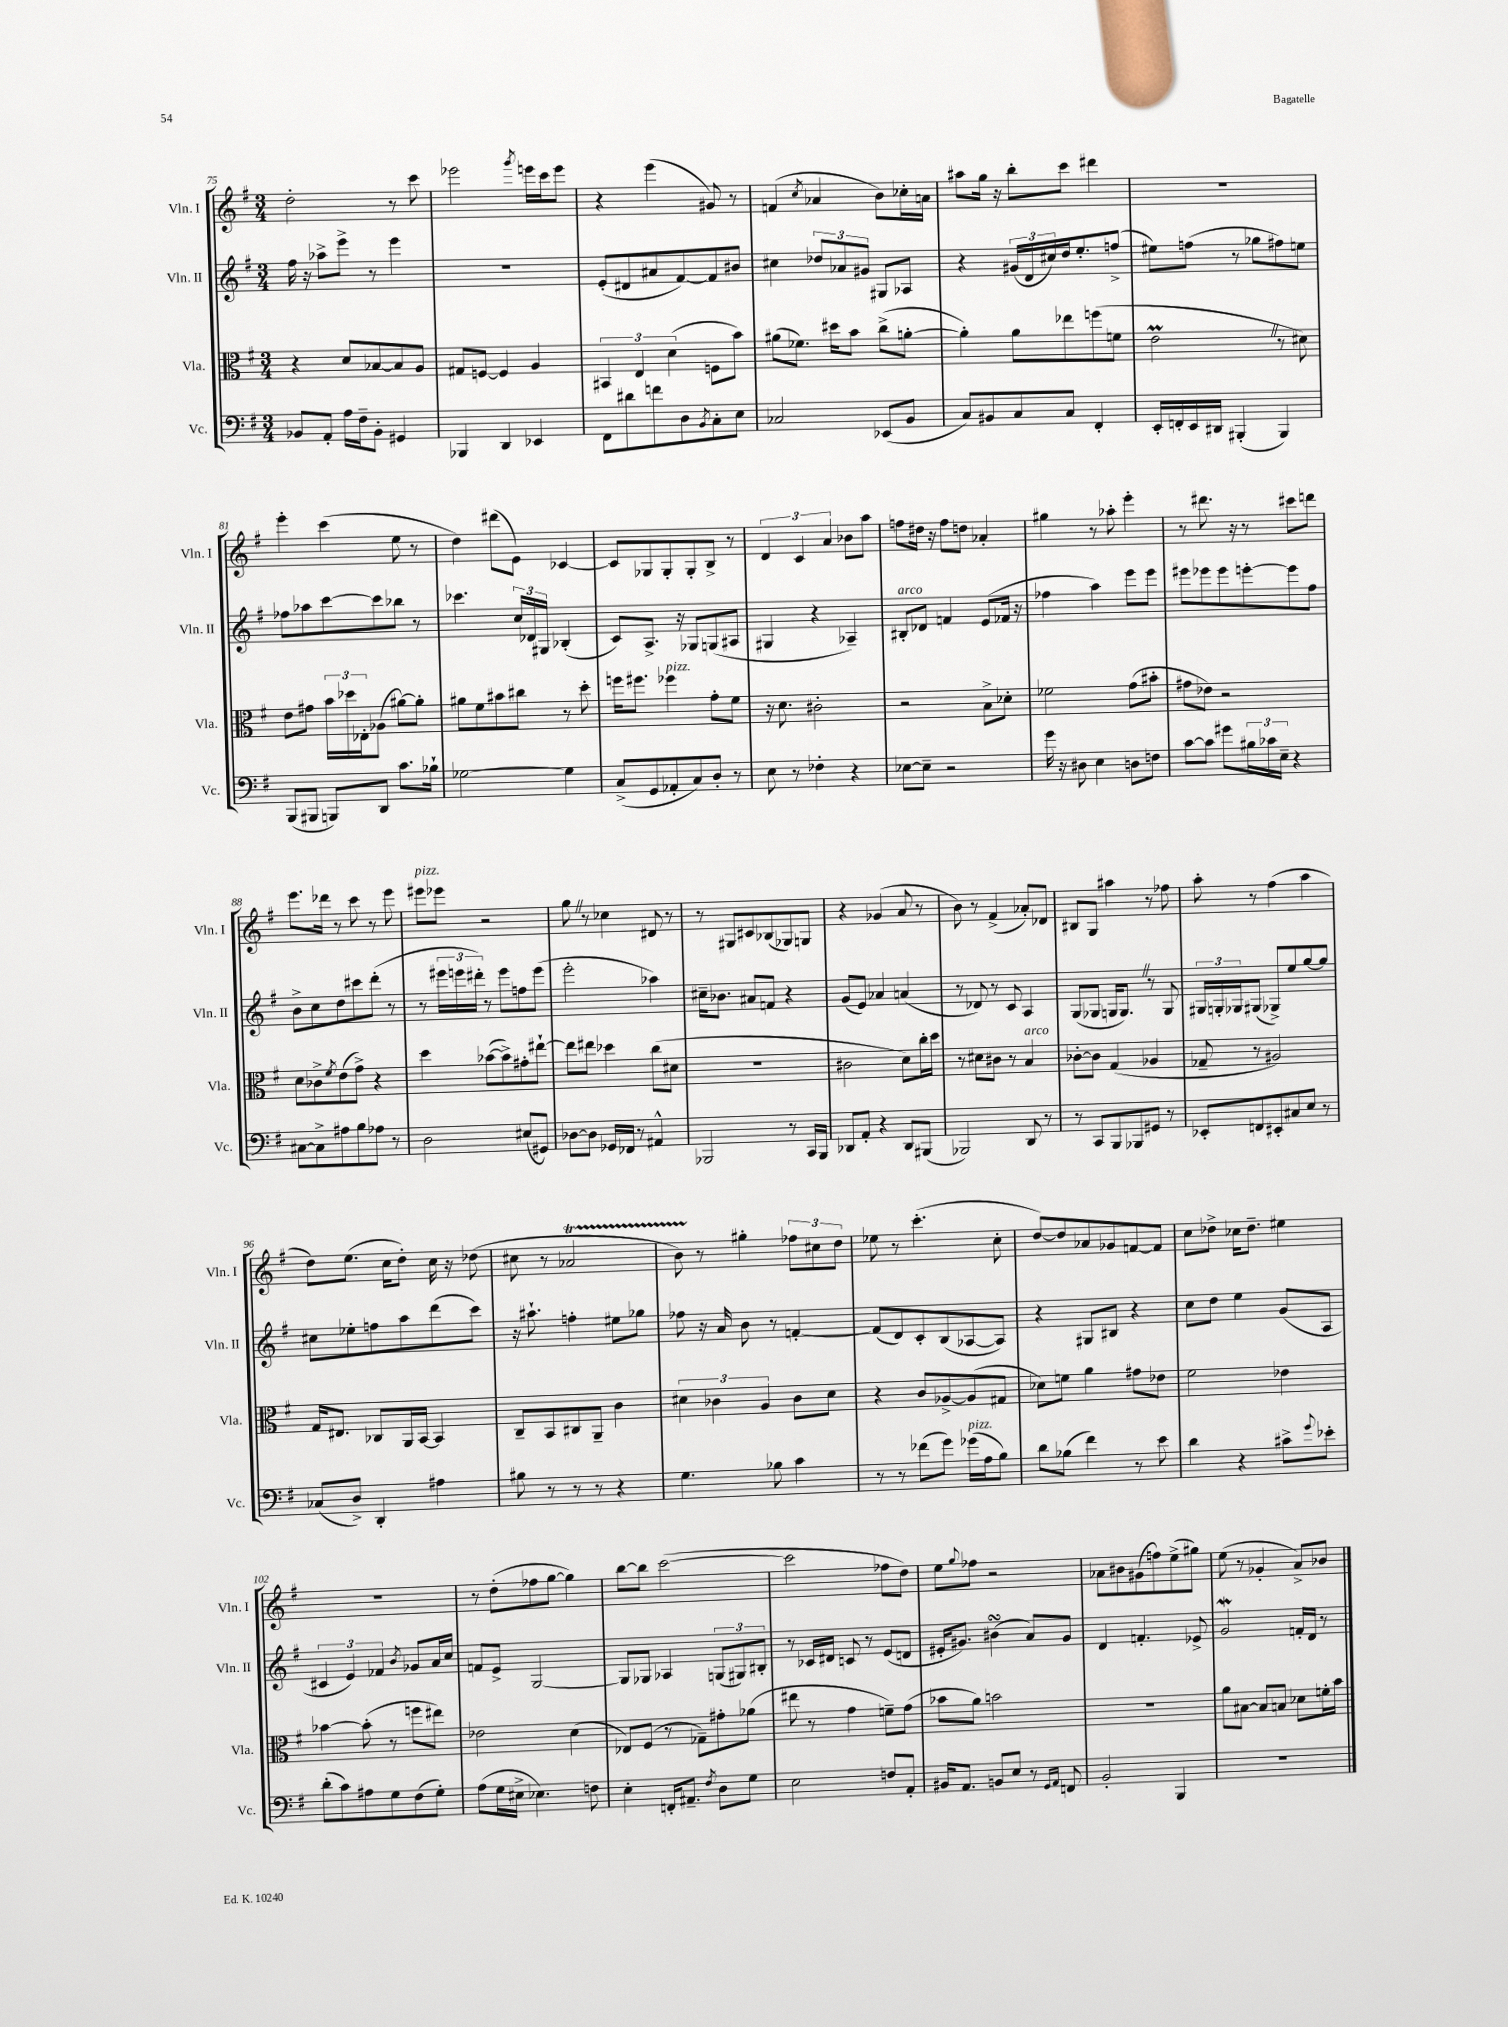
<<
\new StaffGroup <<
\new Staff = "s0" \with { instrumentName = "Vln. I" shortInstrumentName = "Vln. I" } {
    \clef treble \key g \major \numericTimeSignature \time 3/4
    d''2-. r8 c'''8 |
    ees'''2 \acciaccatura { g'''8 } e'''16 c'''16 e'''8 |
    r4 e'''4( gis'8) r8 |
    f'4( \acciaccatura { c''8 } aes'4 b'8) ces''16-. a'16 |
    ais''8 g''16 r16 b''8-. c'''8 dis'''4 |
    R2. |
    e'''4-. c'''4( e''8 r8 |
    d''4) dis'''8( e'8) ces'4~ |
    ces'8 ges8 ges8-. ges8-. b8-> r8 |
    \tuplet 3/2 { d'4 c'4 a'4 } bes'8 a''8 |
    f''8 dis''16 r16 f''8 d''8 aes'4-. |
    gis''4 r8 aes''8-. e'''4-. |
    r8 dis'''8. r16 r8 cis'''8 d'''8 |
    e'''8. des'''16 r8 c'''8 r8 e'''8 |
    eis'''8^\markup { \italic "pizz." } ees'''8 r2 |
    g''8 \once \override BreathingSign.text = \markup { \musicglyph "scripts.caesura.straight" } \breathe r8 ces''4 dis'8 r8 |
    r8 gis8 cis'8 bes8( ges8) g8 |
    r4 ges'4( a'8 r8 |
    b'8) r8 fis'4->( aes'8-.) des'8 |
    bis8 g8 ais''4 r8 fes''8 |
    a''8-. r8 fis''4( a''4 |
    d''8) e''8.( c''16 d''8-.) c''16 r16 des''8( |
    cis''8 r8 aes'2\startTrillSpan |
    b'8) r8\stopTrillSpan gis''4-. \tuplet 3/2 { fes''8 cis''8 d''8 } |
    ees''8 r8 c'''4.-.( c''8-. |
    d''8~) d''8 aes'8 ges'8 f'8~ f'8 |
    c''8 des''8-> ces''16 des''8.-- eis''4 |
    R2. |
    r8 d''8-.( fes''8 g''8~ g''4) |
    b''8~ b''8 c'''2~( |
    c'''2 fes''8 d''8) |
    e''8 \appoggiatura { g''8 } fes''8 r2 |
    aes'8 bis'8 gis'8( f''8) e''8->( gis''8) |
    e''8( r8 ges'4-. a'8->) bes'8 \bar "|." |
}
\new Staff = "s1" \with { instrumentName = "Vln. II" shortInstrumentName = "Vln. II" } {
    \clef treble \key g \major \numericTimeSignature \time 3/4
    fis''16 r16 aes''8-> e'''8-> r8 e'''4 |
    R2. |
    e'8-.( dis'8 ais'8 fis'8~) fis'8 bis'8 |
    cis''4 \tuplet 3/2 { des''8 aes'8 gis'8 } gis8 aes8 |
    r4 \tuplet 3/2 { gis'16( d'16 cis''16) } d''16 e''8.-. f''8->( |
    eis''8) f''8( r8 ges''8 fis''8) e''8 |
    fes''8 aes''8 c'''8~ c'''8 bes''8 r8 |
    ces'''4. \tuplet 3/2 { c''16 des'16 gis16 } bes4-.( |
    c'8) a8.-> r16 ges8 g8( ais8 |
    gis4 r4 aes4--) |
    bis8-.^\markup { \italic "arco" } des'8 f'4 e'8( fes'16 r16 |
    fes''4 a''4) e'''8 e'''8 |
    eis'''8 ees'''8 ees'''8 e'''8~-. e'''8 fis''8 |
    b'8-> c''8 d''8 cis'''8 d'''8-.( r8 |
    r8 \tuplet 3/2 { eis'''16 e'''16 dis'''16-.) } r8 e'''8 f''8 e'''8( |
    e'''2-. aes''4) |
    cis''16-- bes'8. ais'8 f'8 r4 |
    g'8( e'8) aes'4 a'4( |
    r8 des'8) r8 c'8 a4 |
    g8( ges8 g16 g8.) \once \override BreathingSign.text = \markup { \musicglyph "scripts.caesura.straight" } \breathe r8 g8 |
    \tuplet 3/2 { gis16 g16-. ges16 } gis8( ges8->) e''8 g''8~ g''8 |
    cis''8 ees''8-. f''8 a''8 d'''8( c'''8) |
    r16 ais''8.-! f''4-. eis''8 ges''8 |
    fes''8 r16 a'16 b'8 r8 f'4~-. |
    f'8( d'8) c'8-. b8( aes8~ aes8) |
    r4 gis8 bis8 r4 |
    c''8 d''8 e''4 g'8( a8 |
    \tuplet 3/2 { cis'4 e'4) fes'4 } \acciaccatura { b'8 } ges'8 a'16 c''16 |
    f'8 e'8-> g2~ |
    g8 ges8 aes4 \tuplet 3/2 { g8( gis8) bis8-. } |
    r8 ces'16 dis'16 c'8 r8 e'8( d'8 |
    eis'16-. gis'8.) bis'4\turn( a'8) gis'8 |
    d'4 f'4.-. ees'8-> |
    g'2\mordent f'16-. d'16 r8 \bar "|." |
}
\new Staff = "s2" \with { instrumentName = "Vla." shortInstrumentName = "Vla." } {
    \clef alto \key g \major \numericTimeSignature \time 3/4
    r4 d'8 bes8~ bes8 a8 |
    gis8 f8~ f4 a4 |
    \tuplet 3/2 { bis,4 e4 d'4( } f8 b'8) |
    ais'8( fes'8.) dis''16 b'8 c''8->( a'8~-. |
    a'4-.) a'8 ees''8 f''8( f'8 |
    e'2\prall \once \override BreathingSign.text = \markup { \musicglyph "scripts.caesura.straight" } \breathe r8 dis'8) |
    e'8 gis'8 \tuplet 3/2 { b'16 des''16 ees16-. } aes8( ais'8~) ais'8-. |
    ais'8 fis'8 bis'8 cis''8 r8 d''8-. |
    f''16 fis''8. fes''4^\markup { \italic "pizz." } g'8-. fis'8 |
    r16 d'8. cis'2-. |
    r2 b8-> des'8-. |
    fes'2 g'8( bis'8-. |
    gis'8 ees'8) r2 |
    d'8 ces'8-> \acciaccatura { fis'8 } e'8( g'8->) r4 |
    d''4 bes'8~( bes'8->) gis'8-. eis''8~-! |
    eis''8 eis''8 des''4 c''8( dis'8 |
    R2. |
    cis'2 d'8) c''16-. d''16 |
    r8 dis'8 cis'8 r8 b4^\markup { \italic "arco" } |
    ces'8~-. ces'8 g4( aes4 |
    ges8-- r8 ais2) |
    g16 eis8. ces8 a,16 b,16~ b,4 |
    c8-- b,8 cis8 a,8-- c'4 |
    \tuplet 3/2 { dis'4 ces'4 a4 } ces'8 dis'8 |
    r4 c'8 aes8~-> aes8( gis8 |
    des'8) f'8 a'4 gis'8 ees'8 |
    fis'2 ees'4 |
    bes'4~ bes'8-.( r8 f''8 eis''8) |
    ees'2 d'4( |
    ees8) fis8( r8 ges8--) gis'8-. aes'8( |
    eis''8 r8 g'4 f'8--) g'8( |
    bes'8 a'8) b'2 |
    R2. |
    a'8 bis8~ bis8 b8 des'8 f'16-. b'16 \bar "|." |
}
\new Staff = "s3" \with { instrumentName = "Vc." shortInstrumentName = "Vc." } {
    \clef bass \key g \major \numericTimeSignature \time 3/4
    bes,8 a,8-. a16 fis16-- bes,8-. gis,4 |
    bes,,4 d,4 ees,4 |
    fis,8 dis'8 f'8 d8 \acciaccatura { b,8 } c8-. e8 |
    ces2 ees,8( b,8 |
    c8) bis,8 c8 c8 fis,4-. |
    e,16-. f,16-. e,16 dis,16 bis,,4-.( bis,,4) |
    b,,8( bis,,8 b,,8) d,8 c'8. bes16-! |
    ges2~ ges4 |
    c8->( g,8 aes,8-. c8) d8-. r8 |
    e8 r8 fes4-. r4 |
    ees8~ ees8-- r2 |
    g'16 r16 dis8 e4 d8 f8 |
    c'8~ c'8 gis'8 \tuplet 3/2 { bis16 ces'16 e16-- } r4 |
    cis8~ cis8-> ais8 b8 aes8 r8 |
    d2 eis8( gis,8) |
    des8~ des8 ges,16 fes,16 r8 ais,4-^ |
    bes,,2 r8 c,16 bes,,16 |
    des,8 a,8-. r4 des,8 bis,,8( |
    bes,,2) d,8 r8 |
    r8 c,8 b,,8 bes,,8 gis,8 r8 |
    ees,8-. f,8 eis,8-. cis8 e8 r8 |
    ces8( d8->) d,4-. ais4 |
    bis8 r8 r8 r8 r4 |
    g4. bes8 c'4 |
    r8 r8 fes'8( g'8) ges'16^\markup { \italic "pizz." }( a16 b8) |
    d'8 bes8( fis'4) r8 e'8 |
    d'4 r4 cis'8-> \appoggiatura { g'8 } ees'8-. |
    d'8-.( c'8) ais8 g8 fis8( g8-.) |
    a8( g16 eis16-> ees4.) f8 |
    e4-. f,16-. ais,8.-- \acciaccatura { fis8 } d8 g8 |
    e2 f8 a,8-. |
    bis,16 a,8. b,8 e8 r8 \grace { g,16 a,16 } f,8 |
    b,2-. b,,4 |
    R2. \bar "|." |
}
>>
>>
\layout { \context { \Score currentBarNumber = #75 } }
